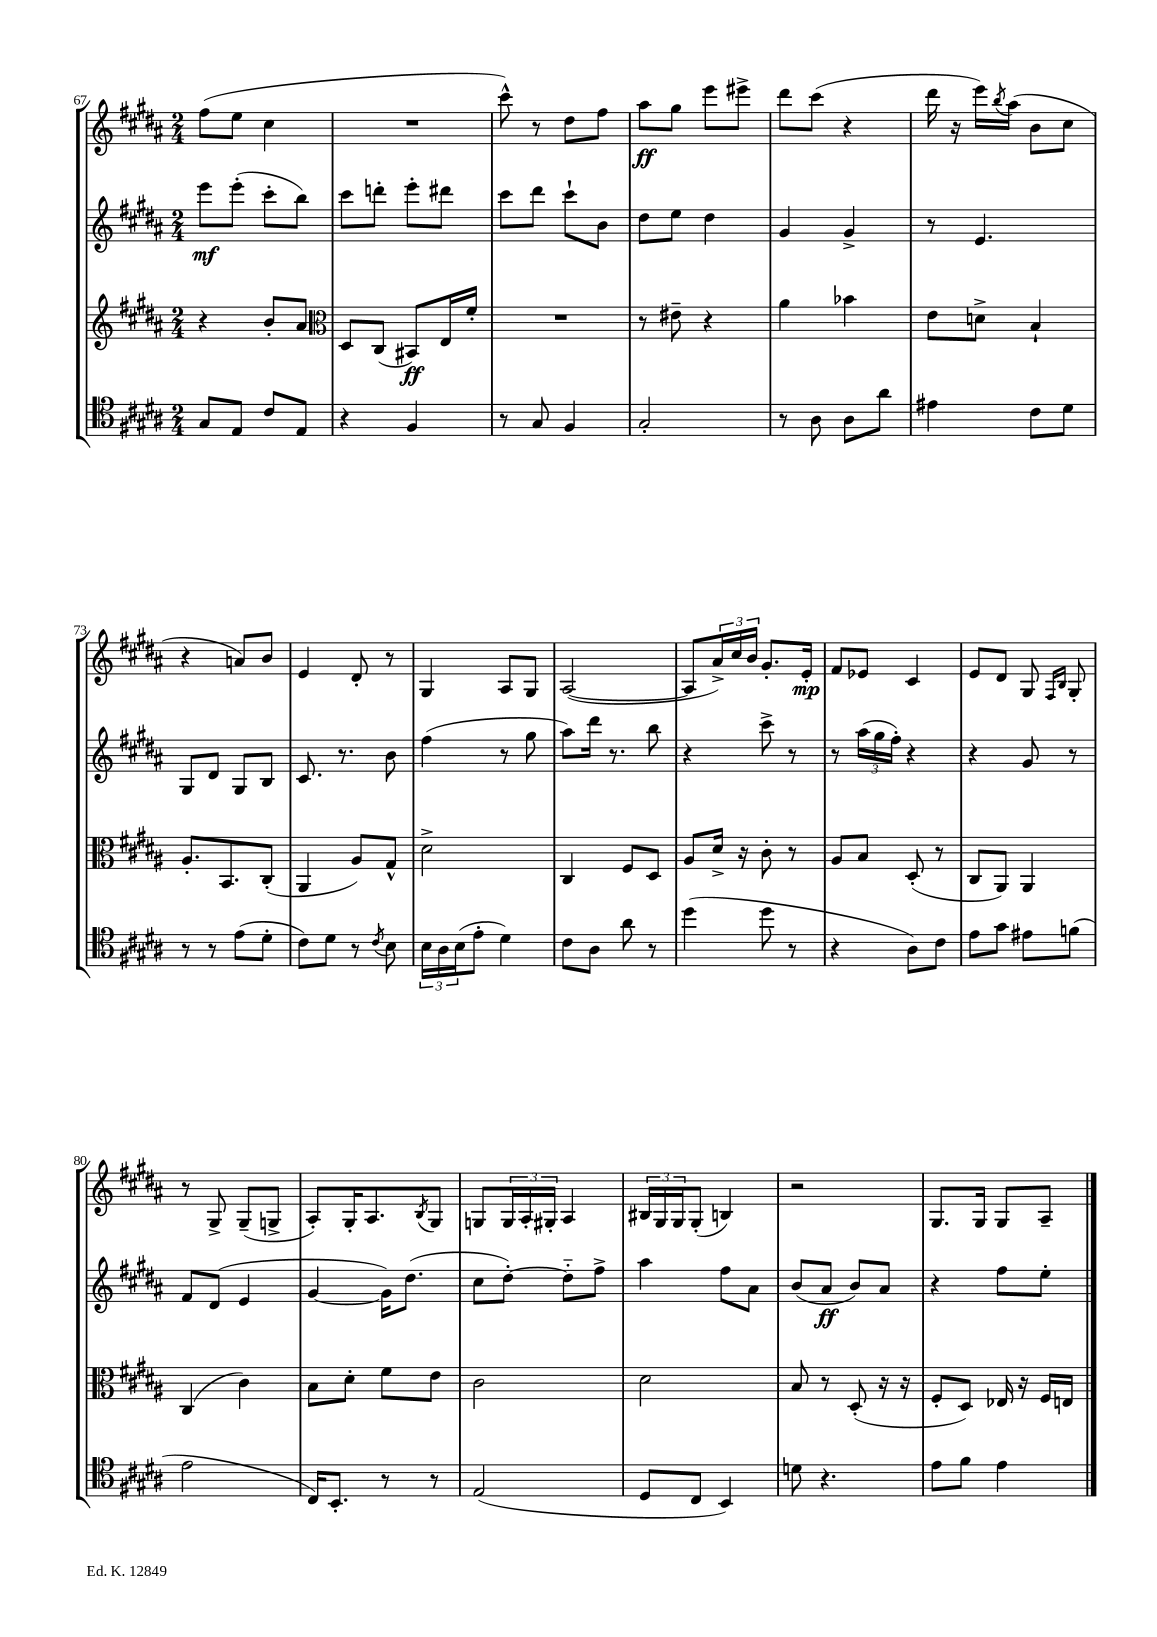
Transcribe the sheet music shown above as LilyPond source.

<<
\new StaffGroup <<
\new Staff = "s0" {
    \clef treble \key b \major \numericTimeSignature \time 2/4
    fis''8( e''8 cis''4 |
    R2 |
    cis'''8-^) r8 dis''8 fis''8 |
    ais''8\ff gis''8 e'''8 eis'''8-> |
    dis'''8 cis'''8( r4 |
    dis'''16 r16 e'''16) \acciaccatura { b''8 } ais''16( b'8 cis''8 |
    r4 a'8) b'8 |
    e'4 dis'8-. r8 |
    gis4 ais8 gis8 |
    ais2~( |
    ais8 \tuplet 3/2 { ais'16->) cis''16 b'16 } gis'8.-. e'16-.\mp |
    fis'8 ees'8 cis'4 |
    e'8 dis'8 gis8 \grace { fis16 b16 } gis8-. |
    r8 gis8-> gis8--( g8-> |
    ais8-.) gis16-. ais8. \acciaccatura { b8 } gis8 |
    g8 \tuplet 3/2 { g16 ais16-. gis16-. } ais4 |
    \tuplet 3/2 { bis16 gis16 gis16 } gis8-.( b4) |
    r2 |
    gis8. gis16 gis8 ais8-- \bar "|." |
}
\new Staff = "s1" {
    \clef treble \key b \major \numericTimeSignature \time 2/4
    e'''8\mf e'''8-.( cis'''8-. b''8) |
    cis'''8 d'''8-. e'''8-. dis'''8 |
    cis'''8 dis'''8 cis'''8-! b'8 |
    dis''8 e''8 dis''4 |
    gis'4 gis'4-> |
    r8 e'4. |
    gis8 dis'8 gis8 b8 |
    cis'8. r8. b'8 |
    fis''4( r8 gis''8 |
    ais''8) dis'''16 r8. b''8 |
    r4 cis'''8-> r8 |
    r8 \tuplet 3/2 { ais''16( gis''16 fis''16-.) } r4 |
    r4 gis'8 r8 |
    fis'8 dis'8( e'4 |
    gis'4~ gis'16) dis''8.( |
    cis''8 dis''8~-.) dis''8-_ fis''8-> |
    ais''4 fis''8 ais'8 |
    b'8( ais'8\ff b'8) ais'8 |
    r4 fis''8 e''8-. \bar "|." |
}
\new Staff = "s2" {
    \clef treble \key b \major \numericTimeSignature \time 2/4
    r4 b'8-. ais'8 |
    \clef alto dis8 cis8( bis,8\ff) e16 fis'16-. |
    R2 |
    r8 eis'8-- r4 |
    ais'4 bes'4 |
    e'8 d'8-> b4-! |
    ais8.-. b,8. cis8-.( |
    ais,4 ais8) gis8-^ |
    dis'2-> |
    cis4 fis8 dis8 |
    ais8 dis'16-> r16 cis'8-. r8 |
    ais8 b8 dis8-.( r8 |
    cis8 ais,8) ais,4 |
    cis4( cis'4) |
    b8 dis'8-. fis'8 e'8 |
    cis'2 |
    dis'2 |
    b8 r8 dis8-.( r16 r16 |
    fis8-. dis8) ees16 r16 fis16 e16 \bar "|." |
}
\new Staff = "s3" {
    \clef tenor \key b \major \numericTimeSignature \time 2/4
    gis8 e8 cis'8 e8 |
    r4 fis4 |
    r8 gis8 fis4 |
    gis2-. |
    r8 ais8 ais8 ais'8 |
    eis'4 cis'8 dis'8 |
    r8 r8 e'8( dis'8-. |
    cis'8) dis'8 r8 \acciaccatura { cis'8 } b8 |
    \tuplet 3/2 { b16 ais16 b16( } e'8-. dis'4) |
    cis'8 ais8 ais'8 r8 |
    dis''4( dis''8 r8 |
    r4 ais8) cis'8 |
    e'8 gis'8 eis'8 f'8( |
    e'2 |
    cis16) b,8.-. r8 r8 |
    e2( |
    dis8 cis8 b,4) |
    d'8 r4. |
    e'8 fis'8 e'4 \bar "|." |
}
>>
>>
\layout { \context { \Score currentBarNumber = #67 } }
